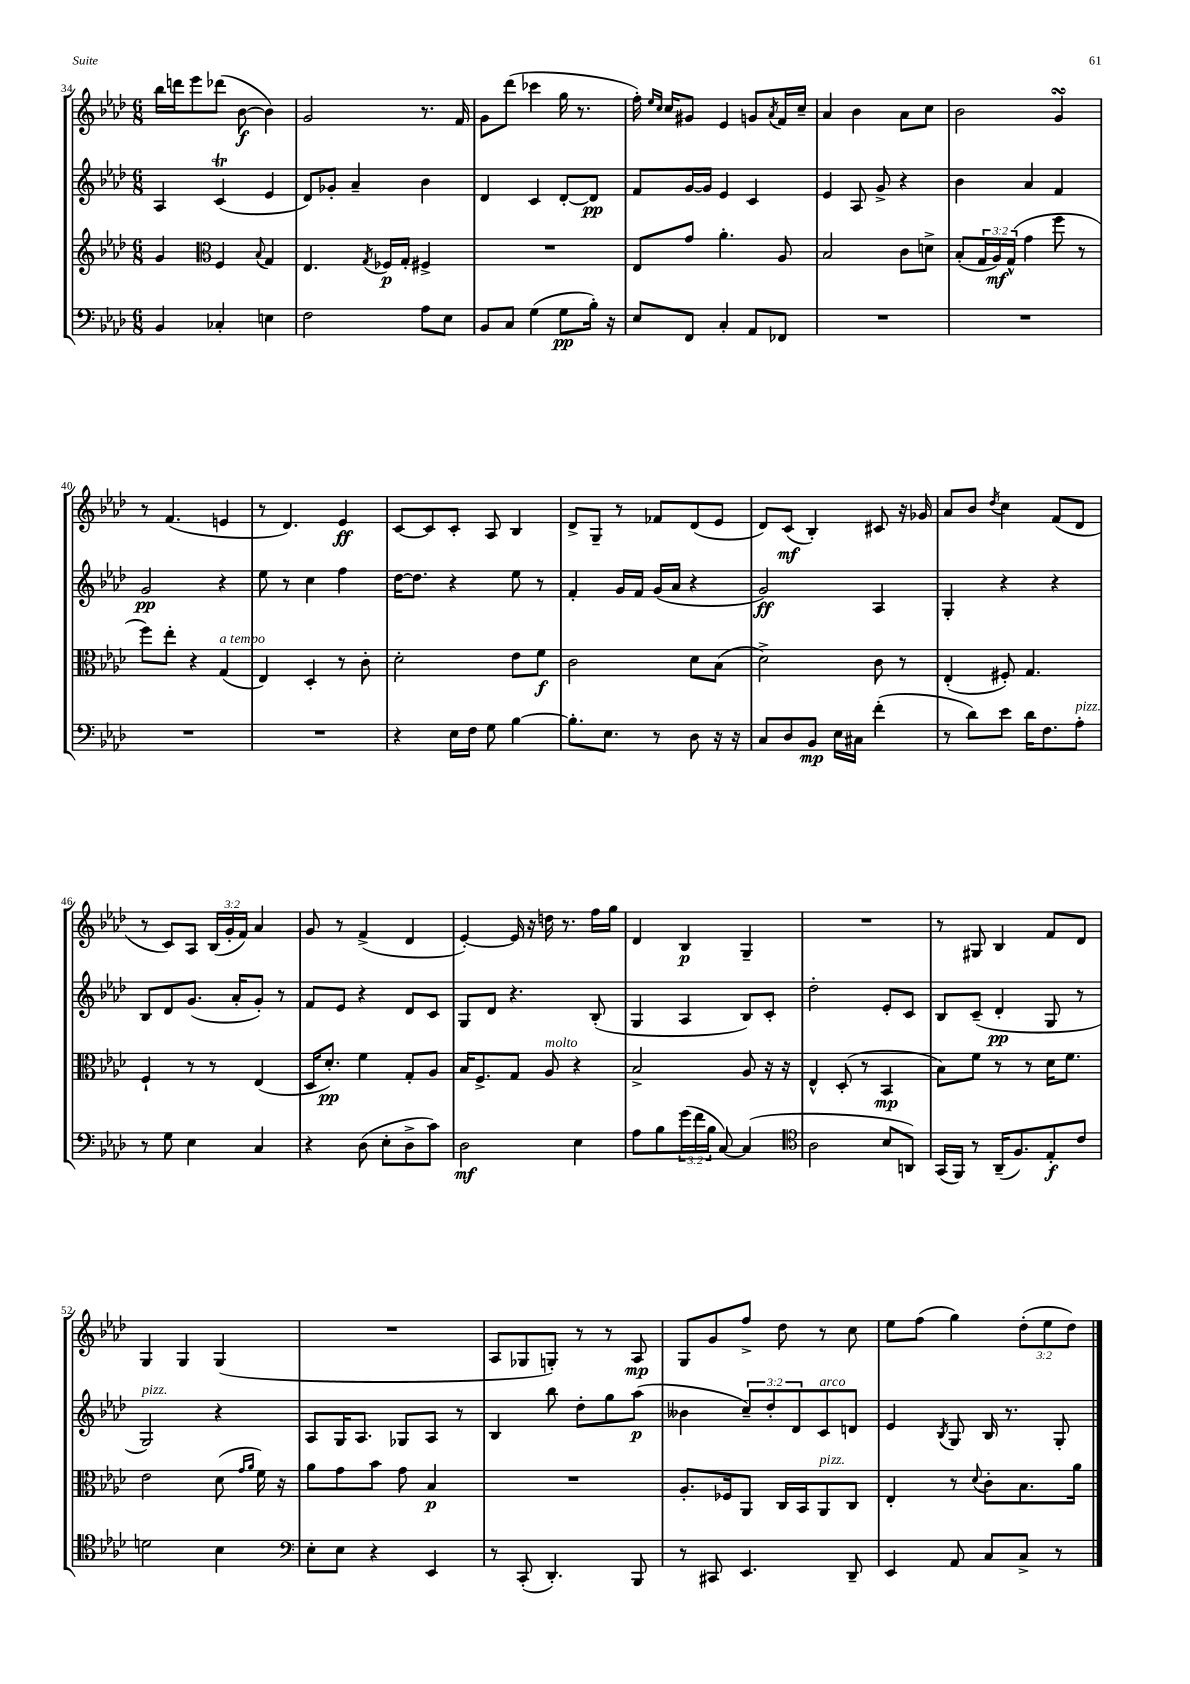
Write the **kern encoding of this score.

**kern	**kern	**kern	**kern
*staff4	*staff3	*staff2	*staff1
*clefF4	*clefG2	*clefG2	*clefG2
*k[b-e-a-d-]	*k[b-e-a-d-]	*k[b-e-a-d-]	*k[b-e-a-d-]
*M6/8	*M6/8	*M6/8	*M6/8
4BB-	4g	4A-	16bb-
.	.	.	16ddd
.	.	.	8eee-
*	*clefC3	*	*
4C-'	4F	(4c	(8ddd-
.	.	.	[8b-
.	8qqB-	.	.
4E	4G	4e-	4b-])
=	=	=	=
2F	4.E-	8d-)	2g
.	.	8g-'	.
.	.	4a-~	.
.	8qG	.	.
.	16F-	.	.
.	16G'	.	.
8A-	4F#^	4b-	8.r
8E-	.	.	.
.	.	.	16f
=	=	=	=
8BB-	2.r	4d-	8g
8C	.	.	(8ddd-
(4G	.	4c	4ccc-
8G	.	[8d-'	16gg
.	.	.	8.r
16B-')	.	8d-]	.
16r	.	.	.
=	=	=	=
8E-	8E-	8f	16ff')
.	.	.	16qqee-
.	.	.	16qqcc
.	.	.	16cc
8FF	8g	[16g	8g#
.	.	16g]	.
4C'	4.a-'	4e-	4e-
8AA-	.	4c	8g
.	.	.	8qa-
8FF-	8A-	.	16f
.	.	.	16cc~
=	=	=	=
2.r	2B-	4e-	4a-
.	.	8A-	4b-
.	.	8g^	.
.	8c	4r	8a-
.	8d^	.	8cc
=	=	=	=
2.r	(8B-'	4b-	2b-
.	24G	.	.
.	24A-)	.	.
.	(24G^^	.	.
.	4g	4a-	.
.	8ff	4f	4g
.	8r	.	.
=	=	=	=
2.r	8ff)	2g	8r
.	8ee-'	.	(4.f
.	4r	.	.
.	(4G	4r	4e
=	=	=	=
2.r	4E-)	8ee-	8r
.	.	8r	4.d-)
.	4D-'	4cc	.
.	8r	4ff	4e-
.	8c'	.	.
=	=	=	=
4r	2d-'	[16dd-	[8c
.	.	8.dd-]	.
.	.	.	8c]
16E-	.	4r	8c'
16F	.	.	.
8G	.	.	8A-
[4B-	8e-	8ee-	4B-
.	8f	8r	.
=	=	=	=
8.B-']	2c	4f'	8d-^
.	.	.	8G~
8.E-	.	.	.
.	.	16g	8r
.	.	16f	.
8r	.	(16g	8f-
.	.	16a-	.
8D-	8d-	4r	(8d-
16r	(8B-	.	8e-
16r	.	.	.
=	=	=	=
8C	2d-^)	2g)	8d-)
8D-	.	.	(8c
8BB-	.	.	4B-')
16E-	.	.	.
16C#	.	.	.
(4f'	8c	4A-	8c#
.	8r	.	16r
.	.	.	16g-
=	=	=	=
8r	(4E-'	4G'	8a-
8d-)	.	.	8b-
.	.	.	8qdd-
8e-	8F#')	4r	4cc
16d-	4.G	.	.
8.F	.	.	.
.	.	4r	(8f
8A-'	.	.	8d-
=	=	=	=
8r	4F`	8B-	8r
8G	.	8d-	8c)
4E-	8r	(8.g	8A-
.	8r	.	(24B-
.	.	.	24g'
.	.	16a-'	.
.	.	.	24f)
4C	(4E-	8g')	4a-
.	.	8r	.
=	=	=	=
4r	16D-	8f	8g
.	8.d-')	.	.
.	.	8e-	8r
(8D-	4f	4r	(4f^
8E-'	.	.	.
8D-^	8G'	8d-	4d-
8c)	8A-	8c	.
=	=	=	=
2D-	16B-	8G	[4e-')
.	8.F^	.	.
.	.	8d-	.
.	8G	4.r	16e-]
.	.	.	16r
.	8A-	.	16dd
.	.	.	8.r
4E-	4r	.	.
.	.	(8B-'	16ff
.	.	.	16gg
=	=	=	=
8A-	2B-^	4G	4d-
8B-	.	.	.
(24g	.	4A-	4B-
24f	.	.	.
24B-	.	.	.
[8C)	.	.	.
(4C]	8A-	8B-)	4G~
.	16r	8c'	.
.	16r	.	.
=	=	=	=
*clefC4	*	*	*
2A-	4E-^^	2dd-'	2.r
.	(8D-'	.	.
.	8r	.	.
8B-	4BB-	8e-'	.
8AA)	.	8c	.
=	=	=	=
(16GG	8B-)	8B-	8r
16FF)	.	.	.
8r	8f	(8c~	8G#
(16AA-~	8r	4d-'	4B-
8.F)	.	.	.
.	8r	.	.
8E-'	16d-	8G	8f
.	8.f	.	.
8c	.	8r	8d-
=	=	=	=
2d	2e-	2G)	4G
.	.	.	4G
4B-	(8d-	4r	(4G
.	16qqg	.	.
.	16qqa-	.	.
.	16f)	.	.
.	16r	.	.
=	=	=	=
*clefF4	*	*	*
8E-'	8a-	8A-	2.r
8E-	8g	16G	.
.	.	8.A-	.
4r	8b-	.	.
.	8g	8G-	.
4EE-	4B-	8A-	.
.	.	8r	.
=	=	=	=
8r	2.r	4B-	8A-
(8CC'	.	.	8G-
4.DD-')	.	8bb-	8G')
.	.	8dd-'	8r
.	.	8gg	8r
8BBB-	.	(8aa-	8A-
=	=	=	=
8r	8.A-'	4b--	8G
8CC#	.	.	8g
.	16F-	.	.
4.EE-	8AA-	12cc~)	8ff^
.	.	12dd-'	.
.	16C	.	8dd-
.	.	12d-	.
.	16BB-	.	.
.	8AA-	8c	8r
8DD-~	8C	8d	8cc
=	=	=	=
4EE-	4E-'	4e-	8ee-
.	.	.	(8ff
.	.	8qB-	.
8AA-	8r	8G	4gg)
.	8qqd-	.	.
8C	8c'	16B-	.
.	.	8.r	.
8C^	8.B-	.	(12dd-'
.	.	.	12ee-
8r	.	8G'	.
.	.	.	12dd-)
.	16a-	.	.
==	==	==	==
*-	*-	*-	*-
